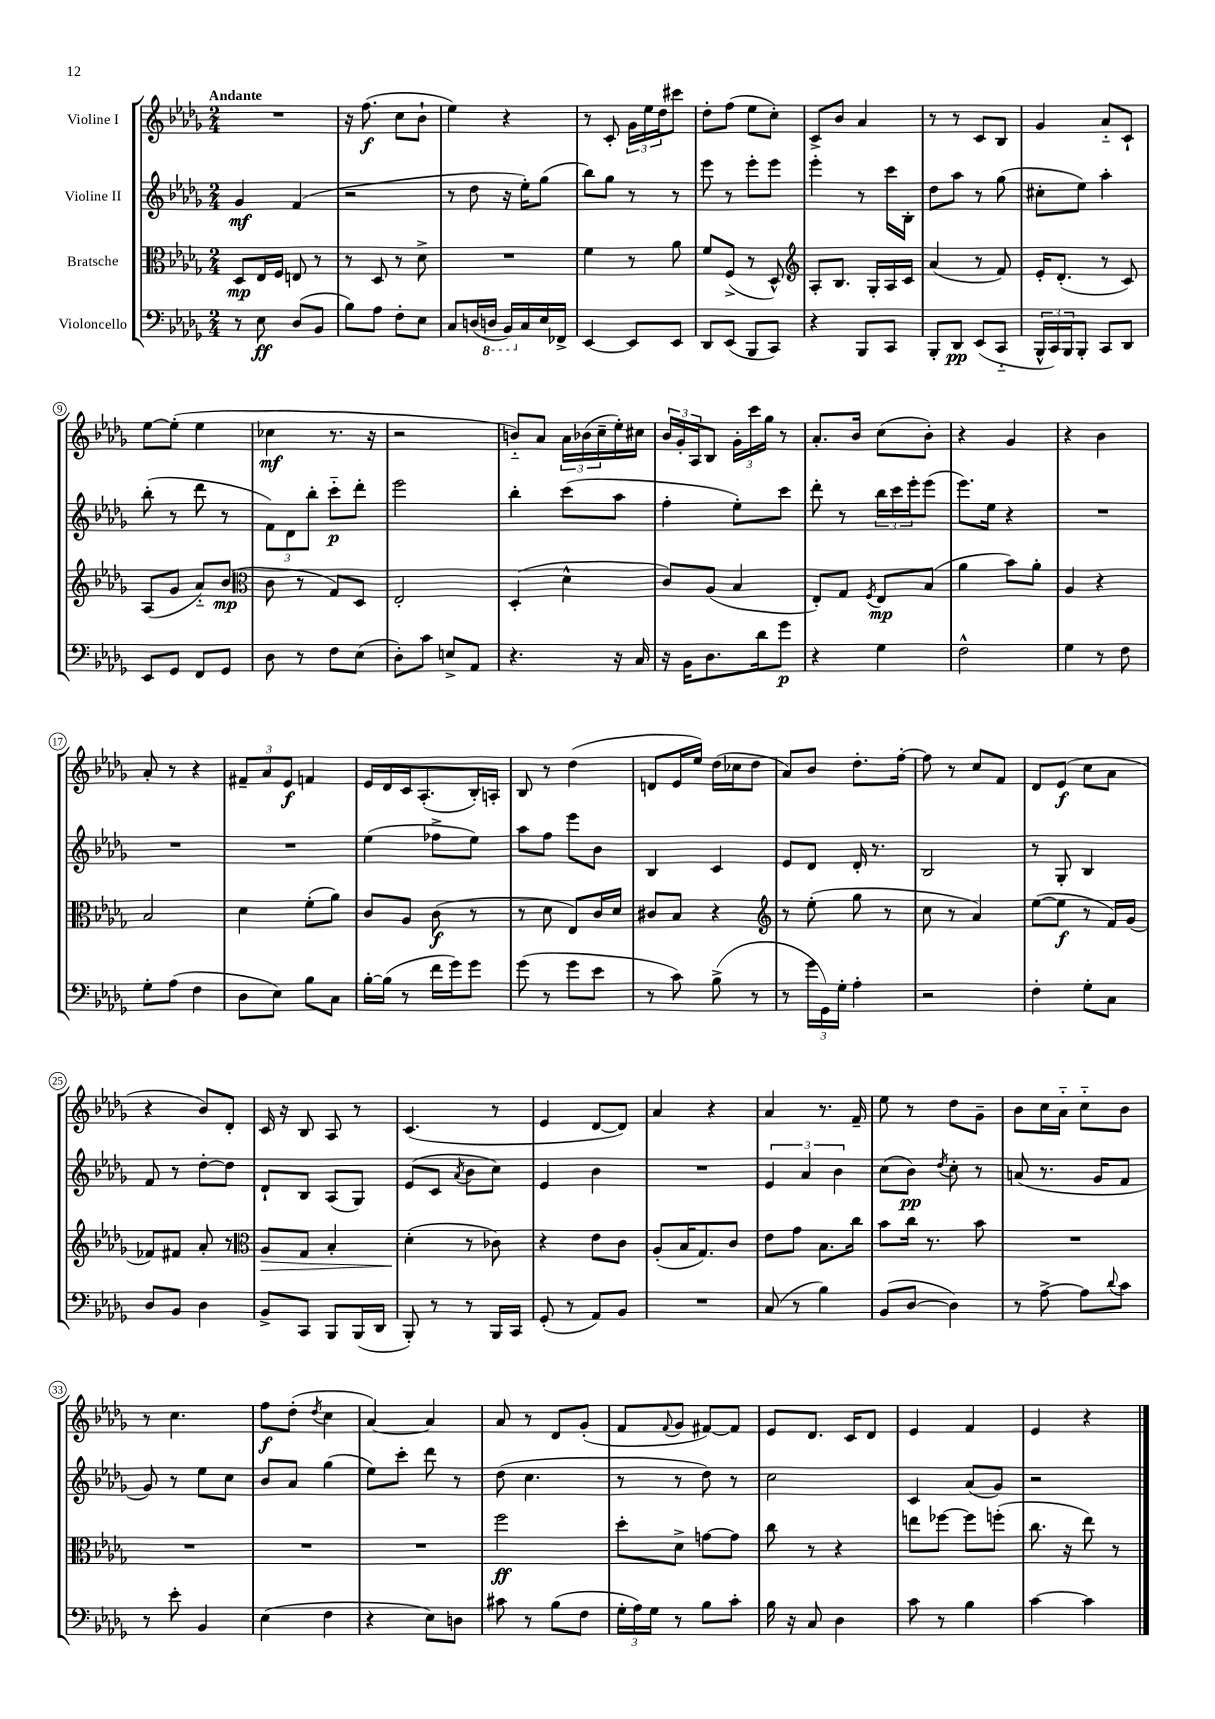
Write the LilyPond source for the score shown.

<<
\new StaffGroup <<
\new Staff = "s0" \with { instrumentName = "Violine I" } {
    \clef treble \key des \major \numericTimeSignature \time 2/4 \tempo "Andante"
    R2 |
    r16 f''8.\f( c''8 bes'8-! |
    ees''4) r4 |
    r8 c'8-. \tuplet 3/2 { ges'16 ees''16 des''16 } cis'''8 |
    des''8-. f''8( ees''8 c''8-.) |
    c'8-> bes'8 aes'4 |
    r8 r8 c'8 bes8 |
    ges'4 aes'8-_ c'8-! |
    ees''8~ ees''8-.( ees''4 |
    ces''4\mf r8. r16 |
    r2 |
    b'8-_) aes'8 \tuplet 3/2 { aes'16 bes'16( c''16-- } ees''16-.) cis''16 |
    \tuplet 3/2 { bes'16 ges'16-. aes16 } bes8 \tuplet 3/2 { ges'16-. c'''16 ges''16 } r8 |
    aes'8.-. bes'16 c''8( bes'8-.) |
    r4 ges'4 |
    r4 bes'4 |
    aes'8-. r8 r4 |
    \tuplet 3/2 { fis'8-- aes'8 ees'8\f } f'4 |
    ees'16 des'16 c'16 aes8.-.( bes16-.) a16-. |
    bes8 r8 des''4( |
    d'8 ees'16 ees''16) des''16( ces''16 des''8 |
    aes'8) bes'8 des''8.-. f''16~-. |
    f''8 r8 c''8 f'8 |
    des'8 ees'8\f( c''8 aes'8 |
    r4 bes'8) des'8-. |
    c'16 r16 bes8 aes8 r8 |
    c'4.( r8 |
    ees'4 des'8~ des'8) |
    aes'4 r4 |
    aes'4 r8. f'16-- |
    ees''8 r8 des''8 ges'8-- |
    bes'8 c''16 aes'16-_ c''8-_ bes'8 |
    r8 c''4. |
    f''8\f des''8-.( \acciaccatura { des''8 } c''4 |
    aes'4~) aes'4 |
    aes'8 r8 des'8 ges'8-.( |
    f'8 \appoggiatura { f'8 } ges'8 fis'8~) fis'8 |
    ees'8 des'8. c'16 des'8 |
    ees'4 f'4 |
    ees'4 r4 \bar "|." |
}
\new Staff = "s1" \with { instrumentName = "Violine II" } {
    \clef treble \key des \major \numericTimeSignature \time 2/4
    ges'4\mf f'4( |
    r2 |
    r8 des''8 r16 ees''16-.) ges''8( |
    bes''8) ges''8 r8 r8 |
    ees'''8 r8 ees'''8-. ees'''8 |
    ees'''4-. r8 c'''16 bes16-. |
    des''8 aes''8 r8 ges''8( |
    cis''8-. ees''8) aes''4-. |
    bes''8-.( r8 des'''8 r8 |
    \tuplet 3/2 { f'8) des'8 bes''8-. } c'''8-_\p des'''8-. |
    ees'''2 |
    bes''4-. c'''8( aes''8 |
    f''4-. ees''8-.) c'''8 |
    des'''8-. r8 \tuplet 3/2 { bes''16 c'''16 ees'''16-. } ees'''8( |
    ees'''8.) ees''16 r4 |
    R2 |
    R2 |
    R2 |
    ees''4( fes''8-> ees''8) |
    aes''8 f''8 ees'''8 bes'8 |
    bes4 c'4 |
    ees'8 des'8 des'16-. r8. |
    bes2 |
    r8 ges8-. bes4 |
    f'8 r8 des''8~-. des''8 |
    des'8-! bes8 aes8( ges8) |
    ees'8( c'8 \acciaccatura { aes'8 } bes'8 c''8) |
    ees'4 bes'4 |
    R2 |
    \tuplet 3/2 { ees'4 aes'4 bes'4 } |
    c''8( bes'8\pp) \acciaccatura { des''8 } c''8-. r8 |
    a'8( r8. ges'16 f'8 |
    ges'8) r8 ees''8 c''8 |
    bes'8 aes'8 ges''4( |
    ees''8) c'''8-. des'''8 r8 |
    des''8( c''4. |
    r8 r8 des''8) r8 |
    c''2 |
    c'4 aes'8( ges'8) |
    r2 \bar "|." |
}
\new Staff = "s2" \with { instrumentName = "Bratsche" } {
    \clef alto \key des \major \numericTimeSignature \time 2/4
    des8\mp ees16 f16 e8 r8 |
    r8 des8 r8 des'8-> |
    R2 |
    f'4 r8 aes'8 |
    f'8 f8->( r8 des8-^) |
    \clef treble aes8-. bes8. ges16-. aes16 c'16 |
    aes'4( r8 f'8) |
    ees'16-. des'8.-.( r8 c'8) |
    aes8( ges'8 aes'8-_) bes'8\mp( |
    \clef alto c'8 r8 ges8) des8 |
    ees2-. |
    des4-.( des'4-^ |
    c'8) aes8( bes4 |
    ees8-.) ges8 \acciaccatura { f8 } ees8\mp bes8( |
    aes'4 bes'8) aes'8-. |
    aes4 r4 |
    bes2 |
    des'4 f'8-.( aes'8) |
    c'8 aes8 c'8\f( r8 |
    r8 des'8 ees8) c'16 des'16 |
    cis'8 bes8 r4 |
    \clef treble r8 ees''8-.( ges''8 r8 |
    c''8 r8 aes'4) |
    ees''8~( ees''8\f r8 f'16) ges'16( |
    fes'8) fis'8 aes'8-. r8 |
    \clef alto aes8\> ges8 bes4-. |
    des'4-.\!( r8 ces'8) |
    r4 ees'8 c'8 |
    aes8-.( bes16 ges8.) c'8 |
    ees'8 ges'8 bes8. c''16 |
    bes'8 c''16 r8. bes'8 |
    R2 |
    R2 |
    R2 |
    R2 |
    f''2\ff |
    des''8-. des'8-> g'8~ g'8 |
    c''8 r8 r4 |
    e''8 fes''8~ fes''8 f''8-.( |
    c''8. r16 ees''8) r8 \bar "|." |
}
\new Staff = "s3" \with { instrumentName = "Violoncello" } {
    \clef bass \key des \major \numericTimeSignature \time 2/4
    r8 ees8\ff des8( bes,8 |
    bes8) aes8 f8-. ees8 |
    c8 d16( \ottava #-1 d,16 bes,,16) \ottava #0 c16 ees16 fes,16-> |
    ees,4~ ees,8 ees,8 |
    des,8 ees,8( bes,,8 c,8) |
    r4 bes,,8 c,8 |
    bes,,8-. des,8\pp ees,8( c,8-_ |
    \tuplet 3/2 { bes,,16-^ c,16) bes,,16 } bes,,8-. c,8 des,8 |
    ees,8 ges,8 f,8 ges,8 |
    des8 r8 f8 ees8( |
    des8-.) c'8 e8-> aes,8 |
    r4. r16 c16 |
    r16 bes,16 des8. des'16 ges'8\p |
    r4 ges4 |
    f2-^ |
    ges4 r8 f8 |
    ges8-. aes8( f4 |
    des8 ees8) bes8 c8 |
    bes16~-. bes16( r8 f'16 ges'16) ges'8 |
    ges'8( r8 ges'8 ees'8 |
    r8 c'8) bes8->( r8 |
    r8 \tuplet 3/2 { ges'16 ges,16) ges16-. } aes4-. |
    r2 |
    f4-. ges8-. c8 |
    des8 bes,8 des4 |
    bes,8-> c,8 bes,,8 bes,,16( des,16 |
    bes,,8-.) r8 r8 bes,,16 c,16 |
    ges,8-.( r8 aes,8) bes,8 |
    R2 |
    c8( r8 bes4) |
    bes,8( des8~ des4) |
    r8 aes8~-> aes8 \appoggiatura { des'8 } c'8 |
    r8 ees'8-. bes,4 |
    ees4( f4 |
    r4 ees8) d8 |
    cis'8 r8 bes8( f8 |
    \tuplet 3/2 { ges16-. aes16) ges16 } r8 bes8 c'8-. |
    bes16 r16 c8 des4 |
    c'8 r8 bes4 |
    c'4~ c'4 \bar "|." |
}
>>
>>
\layout { \context { \Score \override BarNumber.stencil = #(make-stencil-circler 0.1 0.3 ly:text-interface::print) } }
